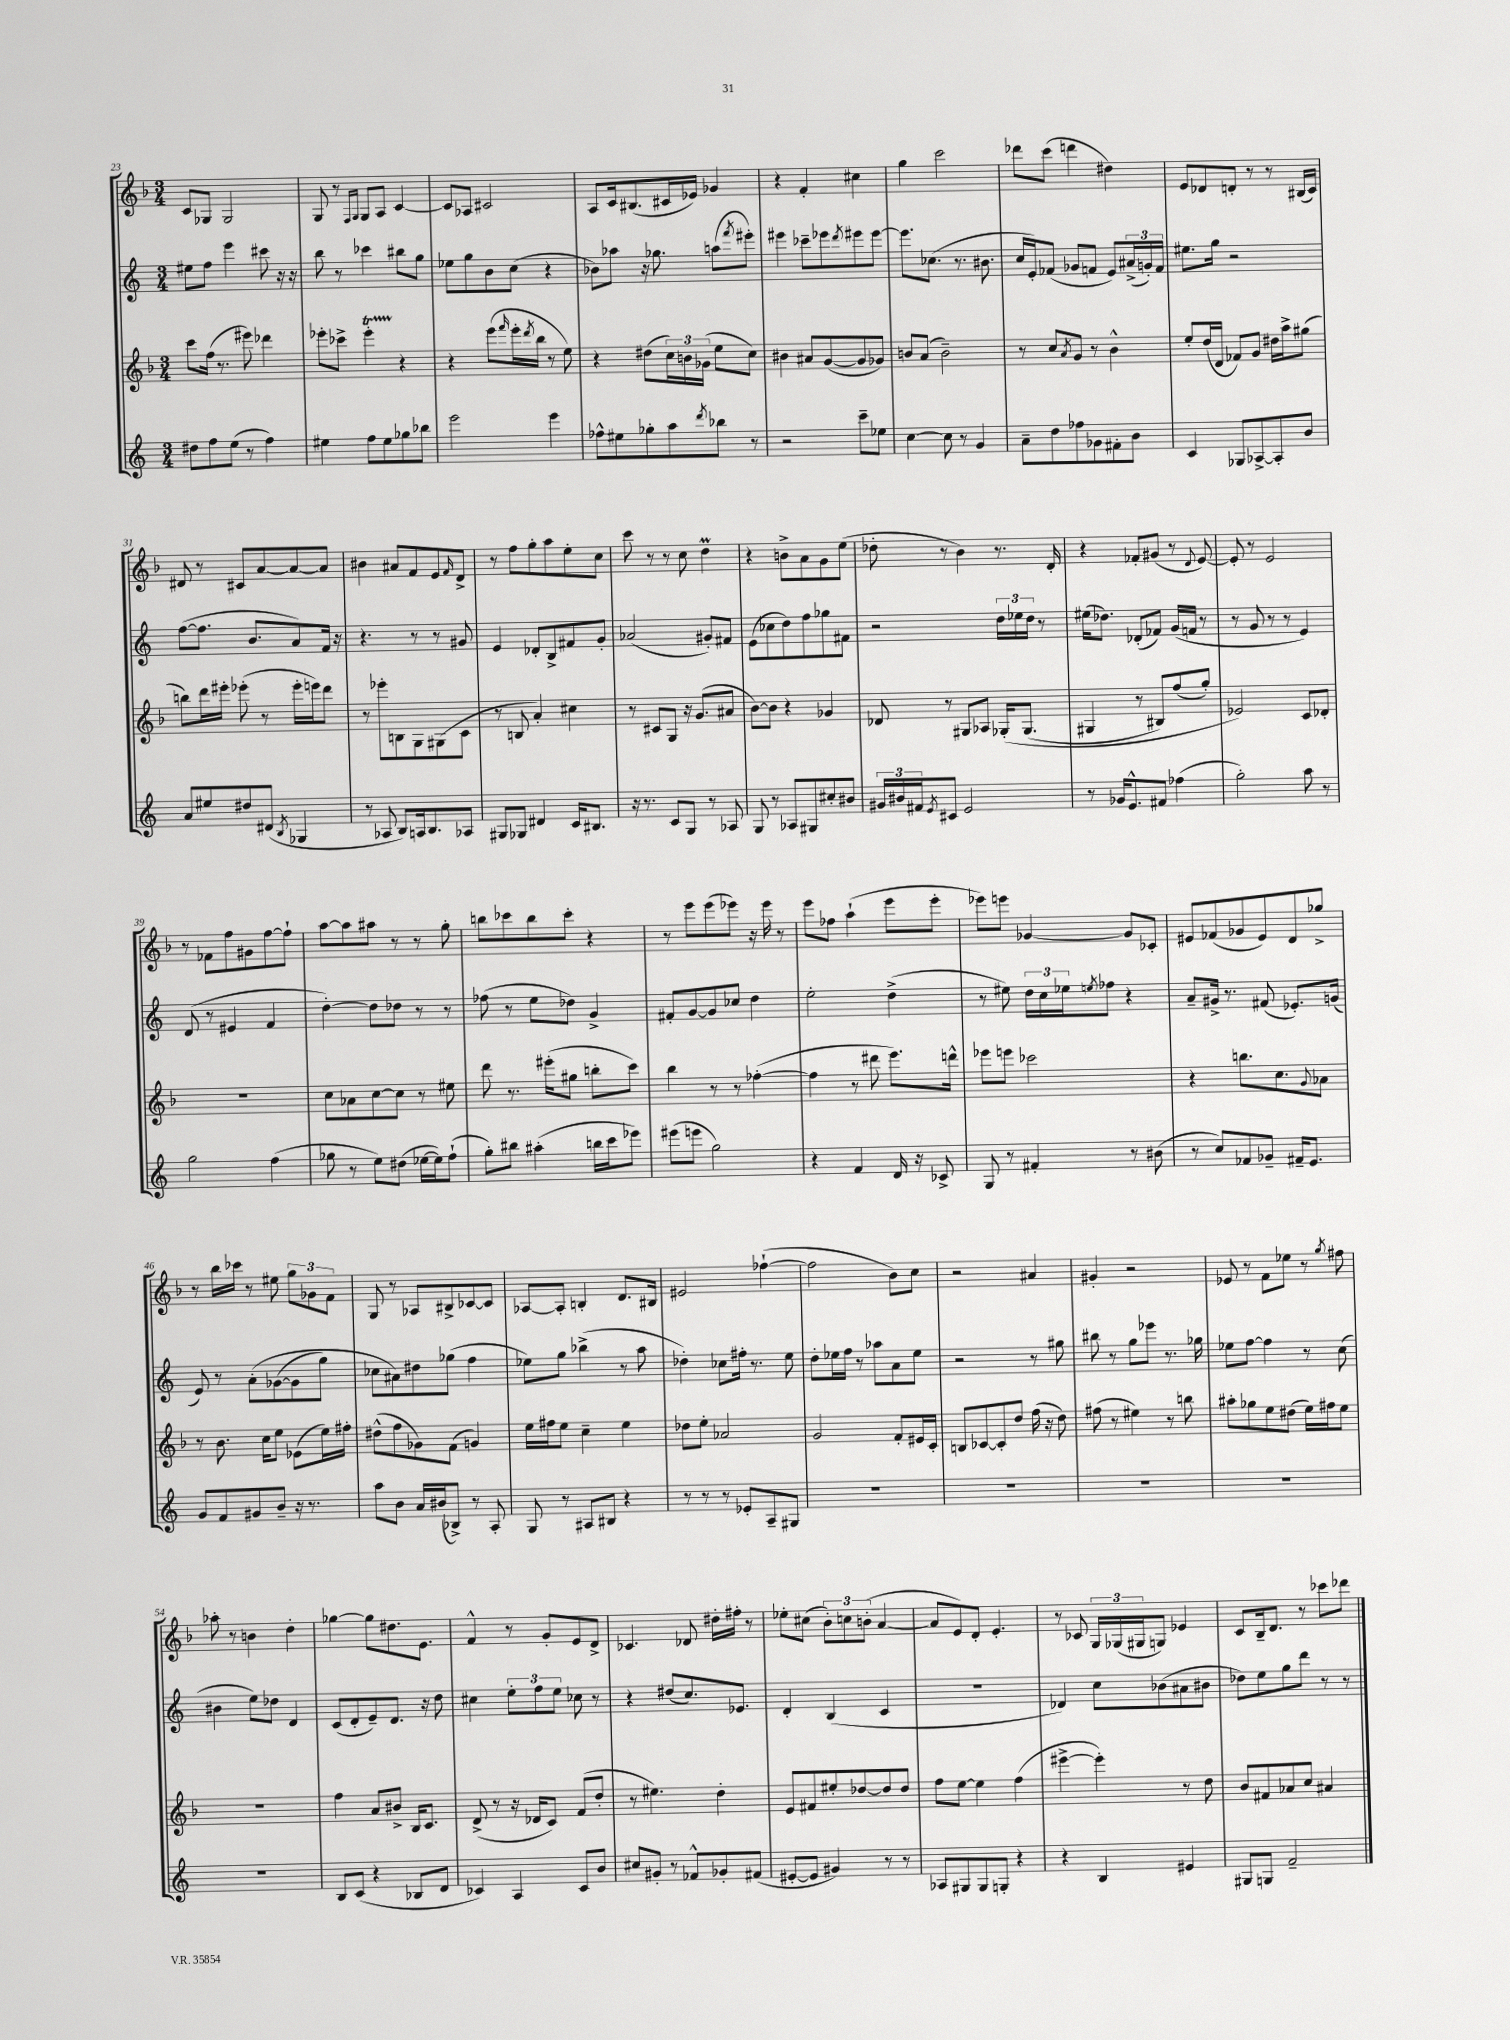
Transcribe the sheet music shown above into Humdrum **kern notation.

**kern	**kern	**kern	**kern
*staff4	*staff3	*staff2	*staff1
*clefG2	*clefG2	*clefG2	*clefG2
*k[]	*k[b-]	*k[]	*k[b-]
*M3/4	*M3/4	*M3/4	*M3/4
8dd#	8ccc	8ee#	8c
8ff	(16ff	8ff	8G-
.	8.r	.	.
(8ee	.	4eee	2G-
8r	8eee#)	.	.
4ff)	4ddd-	8ccc#	.
.	.	16r	.
.	.	16r	.
=	=	=	=
4ee#	8eee-'	8bb	8G
.	8ccc-^	8r	8r
.	.	.	16qqF
.	.	.	16qqG
8ff	4eee-'	4ccc-	8G
8ee#	.	.	8A
8gg-	4r	8bb#	[4c
8bb-	.	8gg	.
=	=	=	=
2eee	4r	8ee-	8c]
.	.	8gg	8A-
.	(8eee	8b	2c#
.	16qqfff	.	.
.	16eee'	(8cc	.
.	8qddd	.	.
.	16bb-	.	.
4eee	8r	4r	.
.	8ee)	.	.
=	=	=	=
8ff-^^	4r	8b-)	8A
8ee#	.	8aa-	16c
.	.	.	(8.B#
8gg-'	(8dd#	16r	.
.	.	8.gg-	.
8aa	24cc)	.	16c#
.	24b	.	.
.	.	.	16e-)
.	(24g-	.	.
8qddd	.	.	.
8bb-	8ee	(8aa	4g-
.	.	8qfff	.
8r	8cc)	8eee#')	.
=	=	=	=
2r	4b#	4eee#	4r
.	8a#	8ccc-~	4f'
.	([8g	8eee-	.
.	.	8qddd	.
8ccc~	8g]	8eee#	4cc#
8ee-	8g-)	[8eee#	.
=	=	=	=
[4cc	8b	8.eee#]	4gg
.	(8a	.	.
.	.	(8.cc-	.
8cc]	2b~)	.	2ccc
8r	.	8.r	.
4g	.	.	.
.	.	8.b#	.
=	=	=	=
8a~	8r	16cc	8ddd-
.	.	16e')	.
8dd	8cc	(8f-	(8ccc
.	8qa	.	.
8ff-	8g	8g-	4ddd
8g-	8r	8f	.
8f#'	4b-^^	8e)	4dd#)
8b	.	(24a#^	.
.	.	24g')	.
.	.	24f	.
=	=	=	=
4c	8ee'	8.ee#	8e
.	(16dd	.	8d-
.	16d	16gg	.
8G-	8f-)	2r	8d'
[8A-^	8g	.	8r
8A-']	16dd#	.	8r
.	16aa^	.	.
8b	(8gg#	.	(16B#
.	.	.	16c)
=	=	=	=
8a	8bb)	([8ff	8d#
8ee#	16ddd	8.ff]	8r
.	16eee#'	.	.
8dd#	(8eee-'	.	8c#
.	.	8.b	.
(8d#	8r	.	[8a
8qB	.	.	.
4G-	16eee-'	8a)	8a_
.	16eee)	.	.
.	8ddd	16f	8a]
.	.	16r	.
=	=	=	=
8r	8r	4.r	4b#
8A-	8eee-'	.	.
8B)	8B	.	8a#
16A	8G	8r	8f
8.B	.	.	.
.	(8G#	8r	8e
.	.	.	16qqf
8A-	8c	8g#	8d^
=	=	=	=
8G#	8r	4e	8r
8G-	8B	.	8ff
4d#	4a')	8d-'	8gg'
.	.	8B^	8aa
16c	4cc#	8f#	8ee'
8.B#	.	.	.
.	.	8g'	8cc
=	=	=	=
16r	8r	(2a-	8ccc
8.r	.	.	.
.	8c#	.	8r
8c	8G	.	8r
8G	16r	.	8cc
.	(8.g	.	.
8r	.	8g#')	4dd
8A-	8a#	8f#	.
=	=	=	=
8G	[8b-)	(8e	4r
8r	8b-]	8cc-	.
8A-	4r	8dd)	8b^
8G#	.	8ff	8a
8cc#'	4g-	8gg-	8g
8b#	.	8f#	(8ee
=	=	=	=
24g#	8d-	2r	8dd-'
24b#	.	.	.
24f#	.	.	.
8qe	.	.	.
8c#	8r	.	8r
2e	8G#	.	4b-)
.	8A-	.	.
.	&(16G-'	24dd	8.r
.	.	24ee-	.
.	(8.G-	.	.
.	.	24dd	.
.	.	8r	.
.	.	.	16d'
=	=	=	=
8r	4G#	(16ee#	4r
.	.	8.dd-)	.
16g-	.	.	.
8.e^^	.	.	.
.	8r	(8d-'	8f-'
8f#	8B#)	8f-)	(8g#
(4ff-	(8ff	(16g	8r
.	.	16f	.
.	.	.	8qqd
.	8gg')	8r	[8e)
=	=	=	=
2gg')	2e-&)	8r	8e']
.	.	8g	8r
.	.	8r	2e
.	.	8r	.
8aa	8c	4e)	.
8r	8d-'	.	.
=	=	=	=
2gg	2.r	(8d	8r
.	.	8r	8f-
.	.	4e#	8ff
.	.	.	8g#
(4ff	.	4f	[8ff
.	.	.	8ff`]
=	=	=	=
8gg-	8cc	[4dd')	[8aa
8r	8a-	.	8aa]
8ee)	[8cc	8dd]	8aa#
(8dd#	8cc]	8dd-	8r
[16ee-	8r	8r	8r
16ee-])	.	.	.
(8ff`	8ee#	8r	8gg'
=	=	=	=
8gg')	8ddd	(8ff-	8bb
8bb#	8.r	8r	8ccc-
(4aa#'	.	8ee	8bb
.	(16eee#'	.	.
.	8gg#	8dd-)	8ccc-'
16bb	8bb'	4g^	4r
16ccc	.	.	.
8eee-)	8ccc)	.	.
=	=	=	=
(8eee#	4bb-	8f#'	8r
8eee	.	[8g	8eee
2gg)	8r	8g]	(8eee
.	8r	8cc-	8eee-)
.	([4ff-'	4dd	16r
.	.	.	16eee-
.	.	.	8r
=	=	=	=
4r	4ff-]	2ee'	8eee
.	.	.	8ff-
4f	8r	.	(4aa`
.	8ddd#	.	.
16d	8.eee)	(4dd^	8eee
16r	.	.	.
8c-^	.	.	8eee'
.	16ddd^^	.	.
=	=	=	=
8G	8eee-	8r	8eee-)
8r	8eee	8ee#)	8eee
4f#'	2ccc-	24dd	[4g-
.	.	24cc	.
.	.	24ee-	.
.	.	8qee	.
.	.	8ff-	.
8r	.	4r	8g-]
(8b#	.	.	8c-'
=	=	=	=
8r	4r	8a~	8e#
8cc)	.	16g#^	(8f-
.	.	8.r	.
8f-	8.bb	.	8g-
8g-~	.	(8f#	8e#)
.	8.cc	.	.
16f#~	.	8.e-')	8d
8.e	.	.	.
.	8qqg	.	.
.	8a-	.	8gg-^
.	.	(16g	.
=	=	=	=
8g	8r	8e)	8r
8f	8.b-	8r	16bb-
.	.	.	16ccc-
8g#	.	&(8a'	8r
.	16cc	.	.
8b~	8ee	([8g-	8ee#
16r	(8e-	8g-]	12gg
8.r	.	.	.
.	.	.	12g-
.	16ee)	8gg)	.
.	.	.	12f
.	16ff#'	.	.
=	=	=	=
8aa	(8dd#^^	8cc-	8G
8b	8ff	8a#&)	8r
16a	8g-)	8dd#	8A-
(16b#	.	.	.
8B-^)	(8f	(8gg-	8B#^
8r	4g)	4ff	[8c-
8A'	.	.	8c-]
=	=	=	=
8G	16ee	8ee-)	[8A-
.	16ff#	.	.
8r	8ee	8gg	8A-']
8A#	4cc~	(4bb-^	4B'
8B#	.	.	.
4r	4ee	8r	8.d
.	.	8aa	.
.	.	.	16B#
=	=	=	=
8r	8dd-	4dd-')	2e#
8r	8ee'	.	.
8r	2a-	8cc-	.
8e-'	.	16ff#'	.
.	.	8.r	.
8A~	.	.	([4ff-`
8G#	.	8ee	.
=	=	=	=
2.r	2g	8dd'	2ff-]
.	.	16ee-	.
.	.	16ff	.
.	.	8r	.
.	.	8aa-	.
.	8f'	8a	8b-)
.	16e#	8ee-	8cc
.	16c'	.	.
=	=	=	=
2.r	8B	2r	2r
.	[8c-	.	.
.	8c-']	.	.
.	8dd	.	.
.	(16ff	8r	4a#
.	16r	.	.
.	8dd)	8gg#	.
=	=	=	=
2.r	(8ff#	8bb#	4g#'
.	8r	8r	.
.	4ee#)	8gg	2r
.	.	8eee-	.
.	8r	8.r	.
.	8bb	.	.
.	.	16gg-	.
=	=	=	=
2.r	8aa#'	8ee-	8e-
.	8gg-	[8ff	8r
.	8ee	4ff]	8f
.	(8dd#	.	8ee-
.	16ee)	8r	8r
.	16ff#	.	.
.	.	.	8qgg
.	8ee	(8cc	8ff#
=	=	=	=
2.r	2.r	4b#	8aa-'
.	.	.	8r
.	.	8ee)	4b
.	.	8dd-	.
.	.	4d	4dd'
=	=	=	=
8B	4ff	(8c	[4gg-
(8c	.	8d'	.
4r	8a	8e~)	8gg-]
.	8b#^	8.d	8.dd#
8B-	16B-	.	.
.	8.c	16r	8.e
8d	.	8dd	.
=	=	=	=
4c-)	(8d^	4cc#	4f^^
.	8r	.	.
4A	16r	12ee'	8r
.	16d-	.	.
.	.	12ff	.
.	8c)	.	8g'
.	.	12ee	.
8c-	(8f	8cc-	8e
8b	8dd'	8r	8d^
=	=	=	=
8cc#	8r	4r	4.c-
8g#'	4.ee#)	.	.
8r	.	(8dd#	.
8f-^^	.	8.cc)	8d-
8g-'	4dd'	.	16dd#'
.	.	8.e-	16ff#'
(8f#	.	.	8r
=	=	=	=
[8e#'	8e	4d'	8ee-'
8e#]	8f#	.	(8cc#
4g#)	8ee#'	(4B	12b-')
.	.	.	12cc
.	[8dd-	.	.
.	.	.	(12b'
8r	8dd-]	4c	[4a
8r	8dd-	.	.
=	=	=	=
8A-	8ff	2.r	8a]
8G#	[8ee	.	8e)
8G#	4ee]	.	8d'
8G'	.	.	4.e'
4r	(4ff	.	.
=	=	=	=
4r	[4eee#^	4d-)	8r
.	.	.	8c-
4B	4eee#'])	8cc	24G
.	.	.	(24G-
.	.	.	24G#
.	.	(8b-	8G)
4e#	8r	8a#	4e-
.	8dd	8b#	.
=	=	=	=
8G#	8b-	8dd-)	8c
8G	8f#	8ee	16B-~
.	.	.	8.d
2f~	8a-	8gg	.
.	8cc	8ddd	8r
.	4a#	8r	8ccc-
.	.	8r	8ddd-
==	==	==	==
*-	*-	*-	*-
